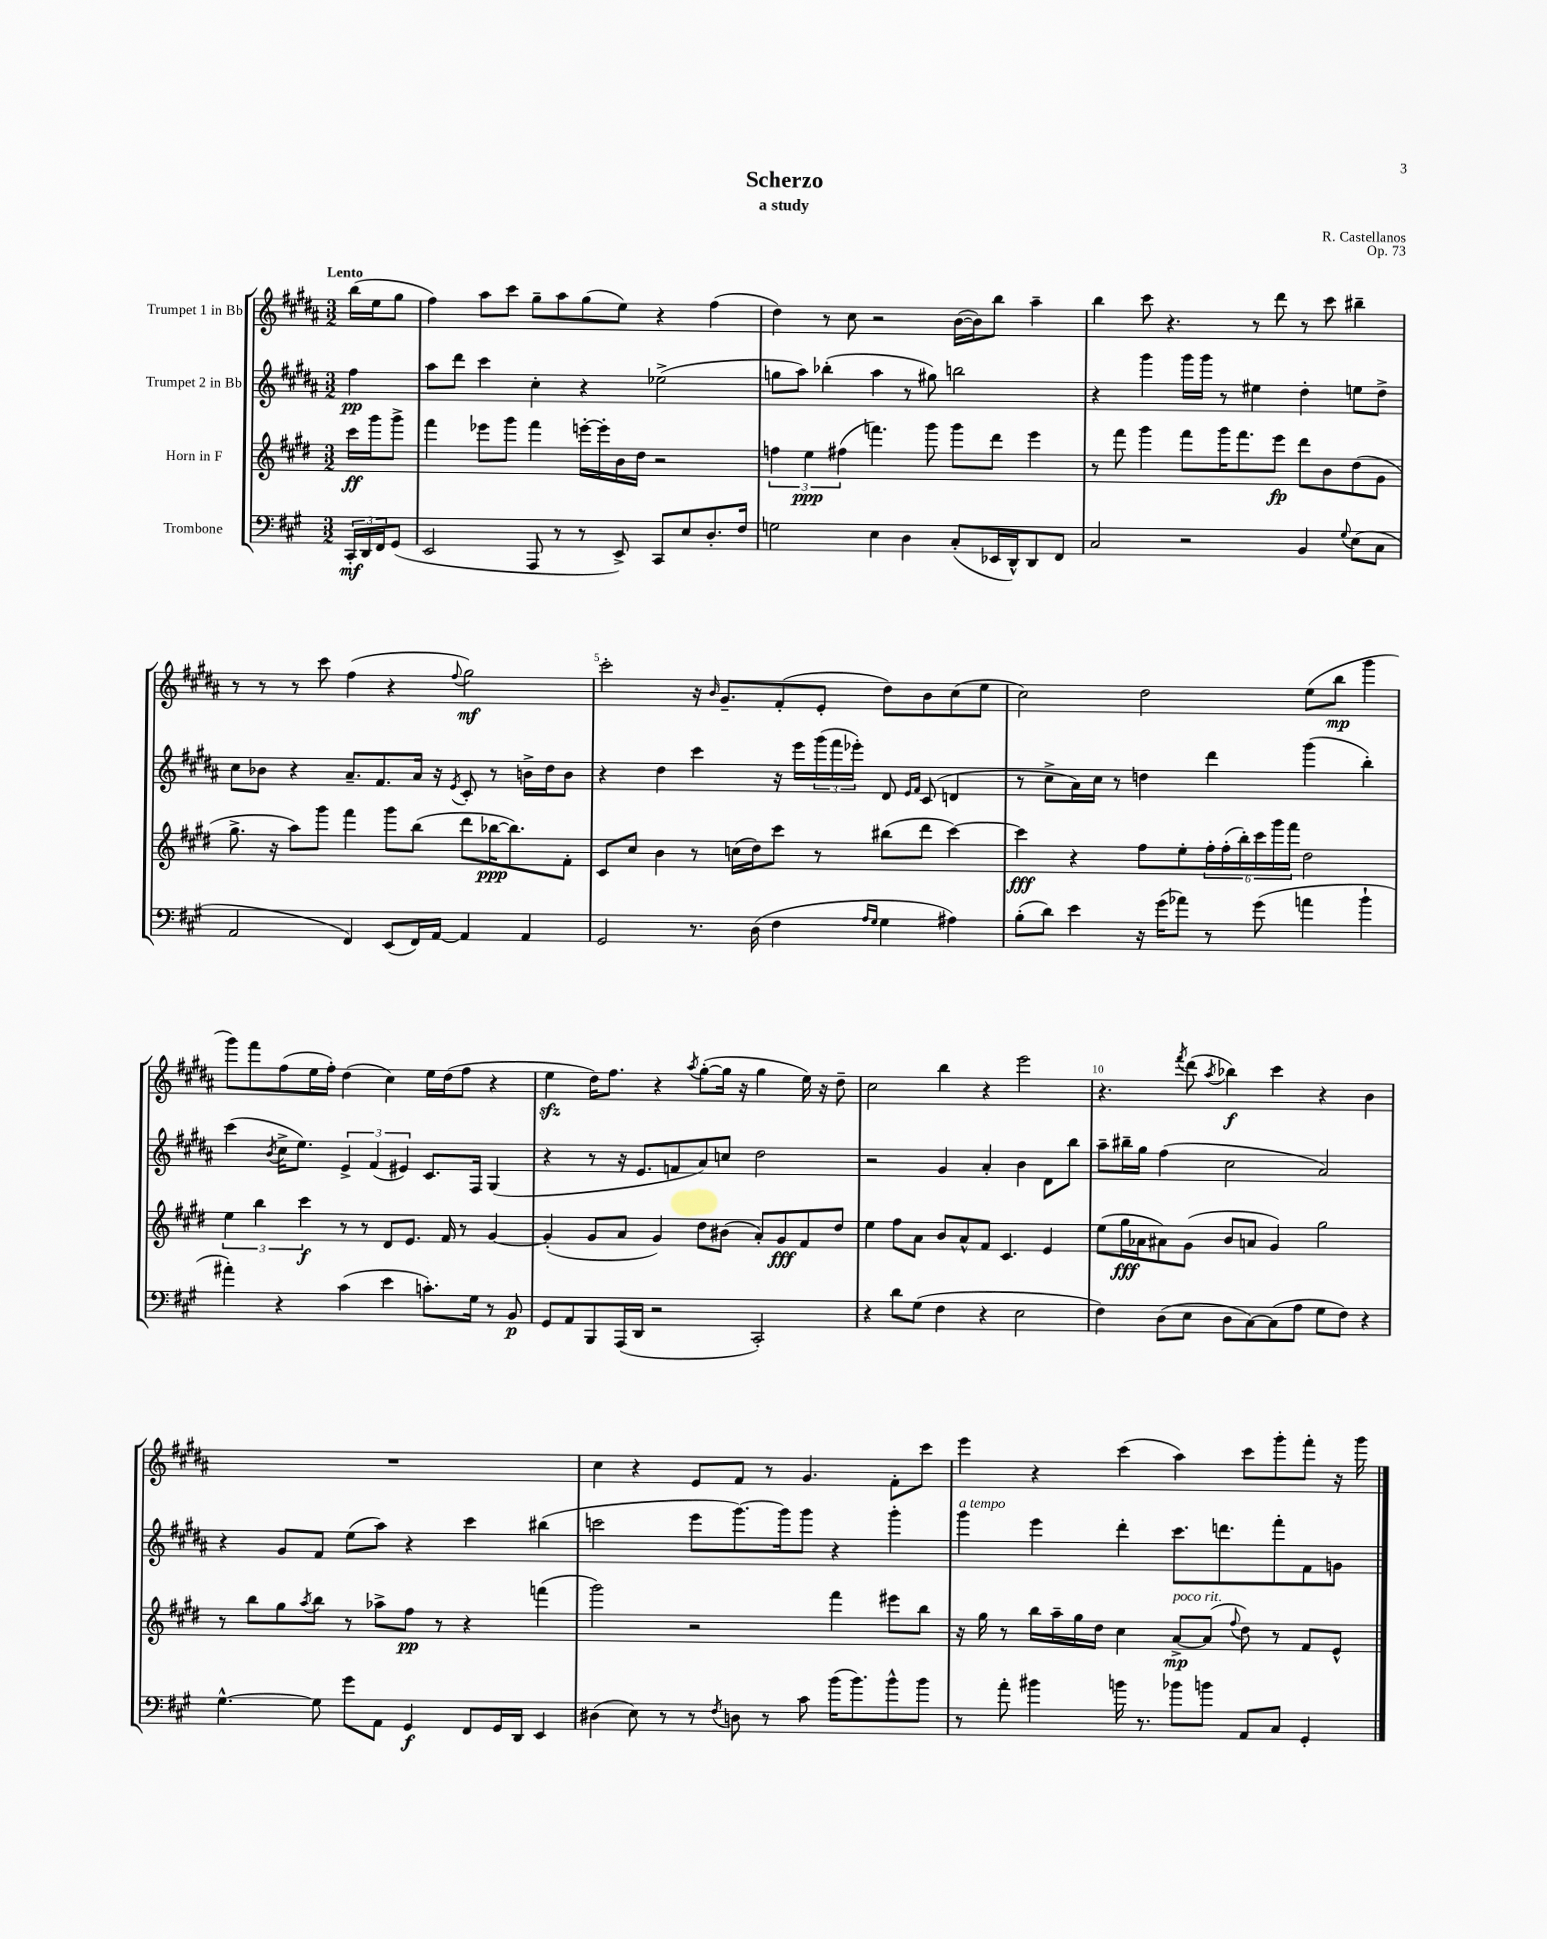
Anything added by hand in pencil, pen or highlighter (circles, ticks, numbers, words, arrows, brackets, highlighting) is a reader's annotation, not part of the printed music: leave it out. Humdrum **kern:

**kern	**kern	**kern	**kern
*staff4	*staff3	*staff2	*staff1
*clefF4	*clefG2	*clefG2	*clefG2
*k[f#c#g#]	*k[f#c#g#d#]	*k[f#c#g#d#a#]	*k[f#c#g#d#a#]
*M3/2	*M3/2	*M3/2	*M3/2
24CC#'	16ccc#	4ff#	(16bb
24DD	.	.	.
.	16ggg#	.	16ee
24FF#	.	.	.
(8GG#	8ggg#^	.	8gg#
=	=	=	=
2EE	4fff#	8aa#	4ff#)
.	.	8ddd#	.
.	8eee-	4ccc#	8aa#
.	8ggg#	.	8ccc#
8AAA	4fff#	4cc#'	8gg#~
8r	.	.	8aa#
8r	[16eee'	4r	(8gg#
.	16eee']	.	.
8EE^)	16b	.	8ee)
.	16dd#	.	.
8CC#	2r	(2ee-^	4r
8E	.	.	.
8.D'	.	.	(4ff#
16F#	.	.	.
=	=	=	=
2G	6ff	8gg	4dd#)
.	.	8aa#)	.
.	6ee	.	.
.	.	(4bb-'	8r
.	(6ff#	.	.
.	.	.	8cc#
4E	4.fff)	4aa#	2r
4D	.	8r	.
.	8ggg#	8gg#)	.
(8C#'	8ggg#	2bb	([16b
.	.	.	16b])
16EE-	8ddd#	.	8bb
16DD^^)	.	.	.
8DD	4eee	.	4aa#~
8FF#	.	.	.
=	=	=	=
2C#	8r	4r	4bb
.	8fff#	.	.
.	4ggg#	4ggg#	8ccc#
.	.	.	4.r
2r	8fff#	16ggg#	.
.	.	16ggg#	.
.	16ggg#	8r	.
.	8.fff#	.	.
.	.	4ee#	8r
.	8eee	.	8ddd#
4BB	8ddd#	4dd#'	8r
.	8b	.	8ccc#
8qqG#	.	.	.
(8E	(8dd#	8ee	4bb#~
8C#	8g#	8dd#^	.
=	=	=	=
2AA	8.gg#^	8cc#	8r
.	.	8b-	8r
.	16r	.	.
.	8aa)	4r	8r
.	8ggg#	.	8ccc#
4FF#)	4fff#	8.a#~	(4ff#
.	.	8.f#	.
(8EE	8ggg#	.	4r
16FF#)	(8bb	16a#	.
[16AA	.	16r	.
.	.	8qe	8qqff#
4AA]	8ddd#	8c#'	2gg#)
.	[16bb-	8r	.
.	8.bb-])	.	.
4AA	.	16b^	.
.	.	16dd#	.
.	8f#'	8b	.
=	=	=	=
2GG#	8c#	4r	2ccc#'
.	8cc#	.	.
.	4b	4dd#	.
8.r	8r	4ccc#	16r
.	.	.	16qqb
.	.	.	8.g#~
.	(16cc	.	.
(16D	16dd#)	.	.
4F#	8ccc#	16r	(8f#'
.	.	16eee	.
.	8r	(24ggg#	8e'
.	.	24fff#	.
.	.	24eee-')	.
16qqA	.	.	.
16qqG#	.	.	.
4G#	(8bb#	8d#	8dd#)
.	.	16qqe	.
.	.	16qqf#	.
.	8ddd#	(8c#	8b
4A#)	[4ccc#)	4d	(8cc#
.	.	.	8ee
=	=	=	=
(8B'	4ccc#]	8r	2cc#)
8d)	.	8cc#^	.
4e	4r	16a#)	.
.	.	16cc#	.
.	.	8r	.
16r	8ff#	4dd	2dd#
(16g#	.	.	.
8a-)	8ee'	.	.
8r	24ff#'	4ddd#	.
.	(24ff#'	.	.
.	24bb')	.	.
(8g#	24ccc#	.	.
.	24ggg#	.	.
.	24fff#	.	.
4a	2dd#	(4ggg#	(8ee
.	.	.	8bb
4b`	.	4bb')	4ggg#
=	=	=	=
4a#')	6ee	(4ccc#	8ggg#)
.	.	.	8fff#
.	6bb	.	.
.	.	8qb	.
4r	.	16cc#^	(8ff#
.	.	8.ee)	.
.	6ccc#	.	.
.	.	.	16ee
.	.	.	16ff#')
(4c#	8r	6e^	(4dd#
.	8r	.	.
.	.	(6f#	.
4e	8d#	.	4cc#)
.	.	6e#)	.
.	8.e	.	.
8.c')	.	8.c#	16ee
.	16f#	.	(16dd#
.	8r	.	8ff#
16G#	.	16F#	.
8r	[4g#	(4G#	4r
8BB	.	.	.
=	=	=	=
8GG#	(4g#']	4r	4ee
8AA	.	.	.
8BBB	8g#	8r	16dd#)
.	.	.	8.ff#
(16AAA	8a	16r	.
16DD	.	8.e	.
2r	4g#)	.	4r
.	.	8f	.
.	.	.	8qaa#
.	8dd#	8a#)	([8gg#'
.	(8b#	8cc	16gg#]
.	.	.	16r
2CC#')	8a')	2dd#	4gg#
.	8g#	.	.
.	8f#	.	16ee)
.	.	.	16r
.	8dd#	.	8dd#~
=	=	=	=
4r	4ee	2r	2cc#
8d	8ff#	.	.
(8G#	8a	.	.
4F#	8b	4g#	4bb
.	8a^^	.	.
4r	8f#	4a#'	4r
.	4.c#	.	.
2E	.	4b	2eee
.	4e	8d#	.
.	.	8bb	.
=	=	=	=
4F#)	(8ee	8aa#~	4.r
.	16gg#	16bb#~	.
.	16a-	16gg#	.
(8D	8a#)	(4ff#	.
.	.	.	8qfff#
8E	(8g#	.	(8ddd#
.	.	.	8qaa#
8D	8b	2cc#	4bb-)
[8C#)	8a	.	.
(8C#]	4g#)	.	4ccc#
8A	.	.	.
8G#	2gg#	2a#)	4r
8F#)	.	.	.
4r	.	.	4b
=	=	=	=
[4.G#^^	8r	4r	1.r
.	8bb	.	.
.	8gg#	8g#	.
.	8qaa	.	.
8G#]	8bb	8f#	.
8g#	8r	(8ee	.
8AA	8aa-^	8aa#)	.
4GG#	8ff#	4r	.
.	8r	.	.
8FF#	4r	4ccc#	.
16GG#	.	.	.
16DD	.	.	.
4EE	(4fff	(4bb#	.
=	=	=	=
(4D#	2ggg#)	2ccc	4cc#
8E)	.	.	4r
8r	.	.	.
8r	2r	8eee	8e
8qF#	.	.	.
8D	.	[8.ggg#)	8f#
8r	.	.	8r
.	.	16ggg#]	.
8c#	.	8ggg#	4.g#
(16b	4fff#	4r	.
8.b)	.	.	.
8b^^	8eee#	4ggg#'	8f#'
8b	8bb	.	8ccc#
=	=	=	=
8r	16r	4ggg#	4eee
.	16gg#	.	.
8a'	8r	.	.
4b#	16bb	4eee	4r
.	16aa~	.	.
.	16gg#	.	.
.	16dd#	.	.
16b	4cc#	4ddd#'	(4ccc#
8.r	.	.	.
8b-	[8a^	8.ccc#	4aa#)
8b	(8a]	.	.
.	.	8.ddd	.
.	8qqff#	.	.
8AA	8dd#)	.	8ccc#
8C#	8r	8fff#'	8ggg#'
4GG#'	8f#	8f#	8fff#'
.	8e^^	8g	16r
.	.	.	16ggg#
==	==	==	==
*-	*-	*-	*-
